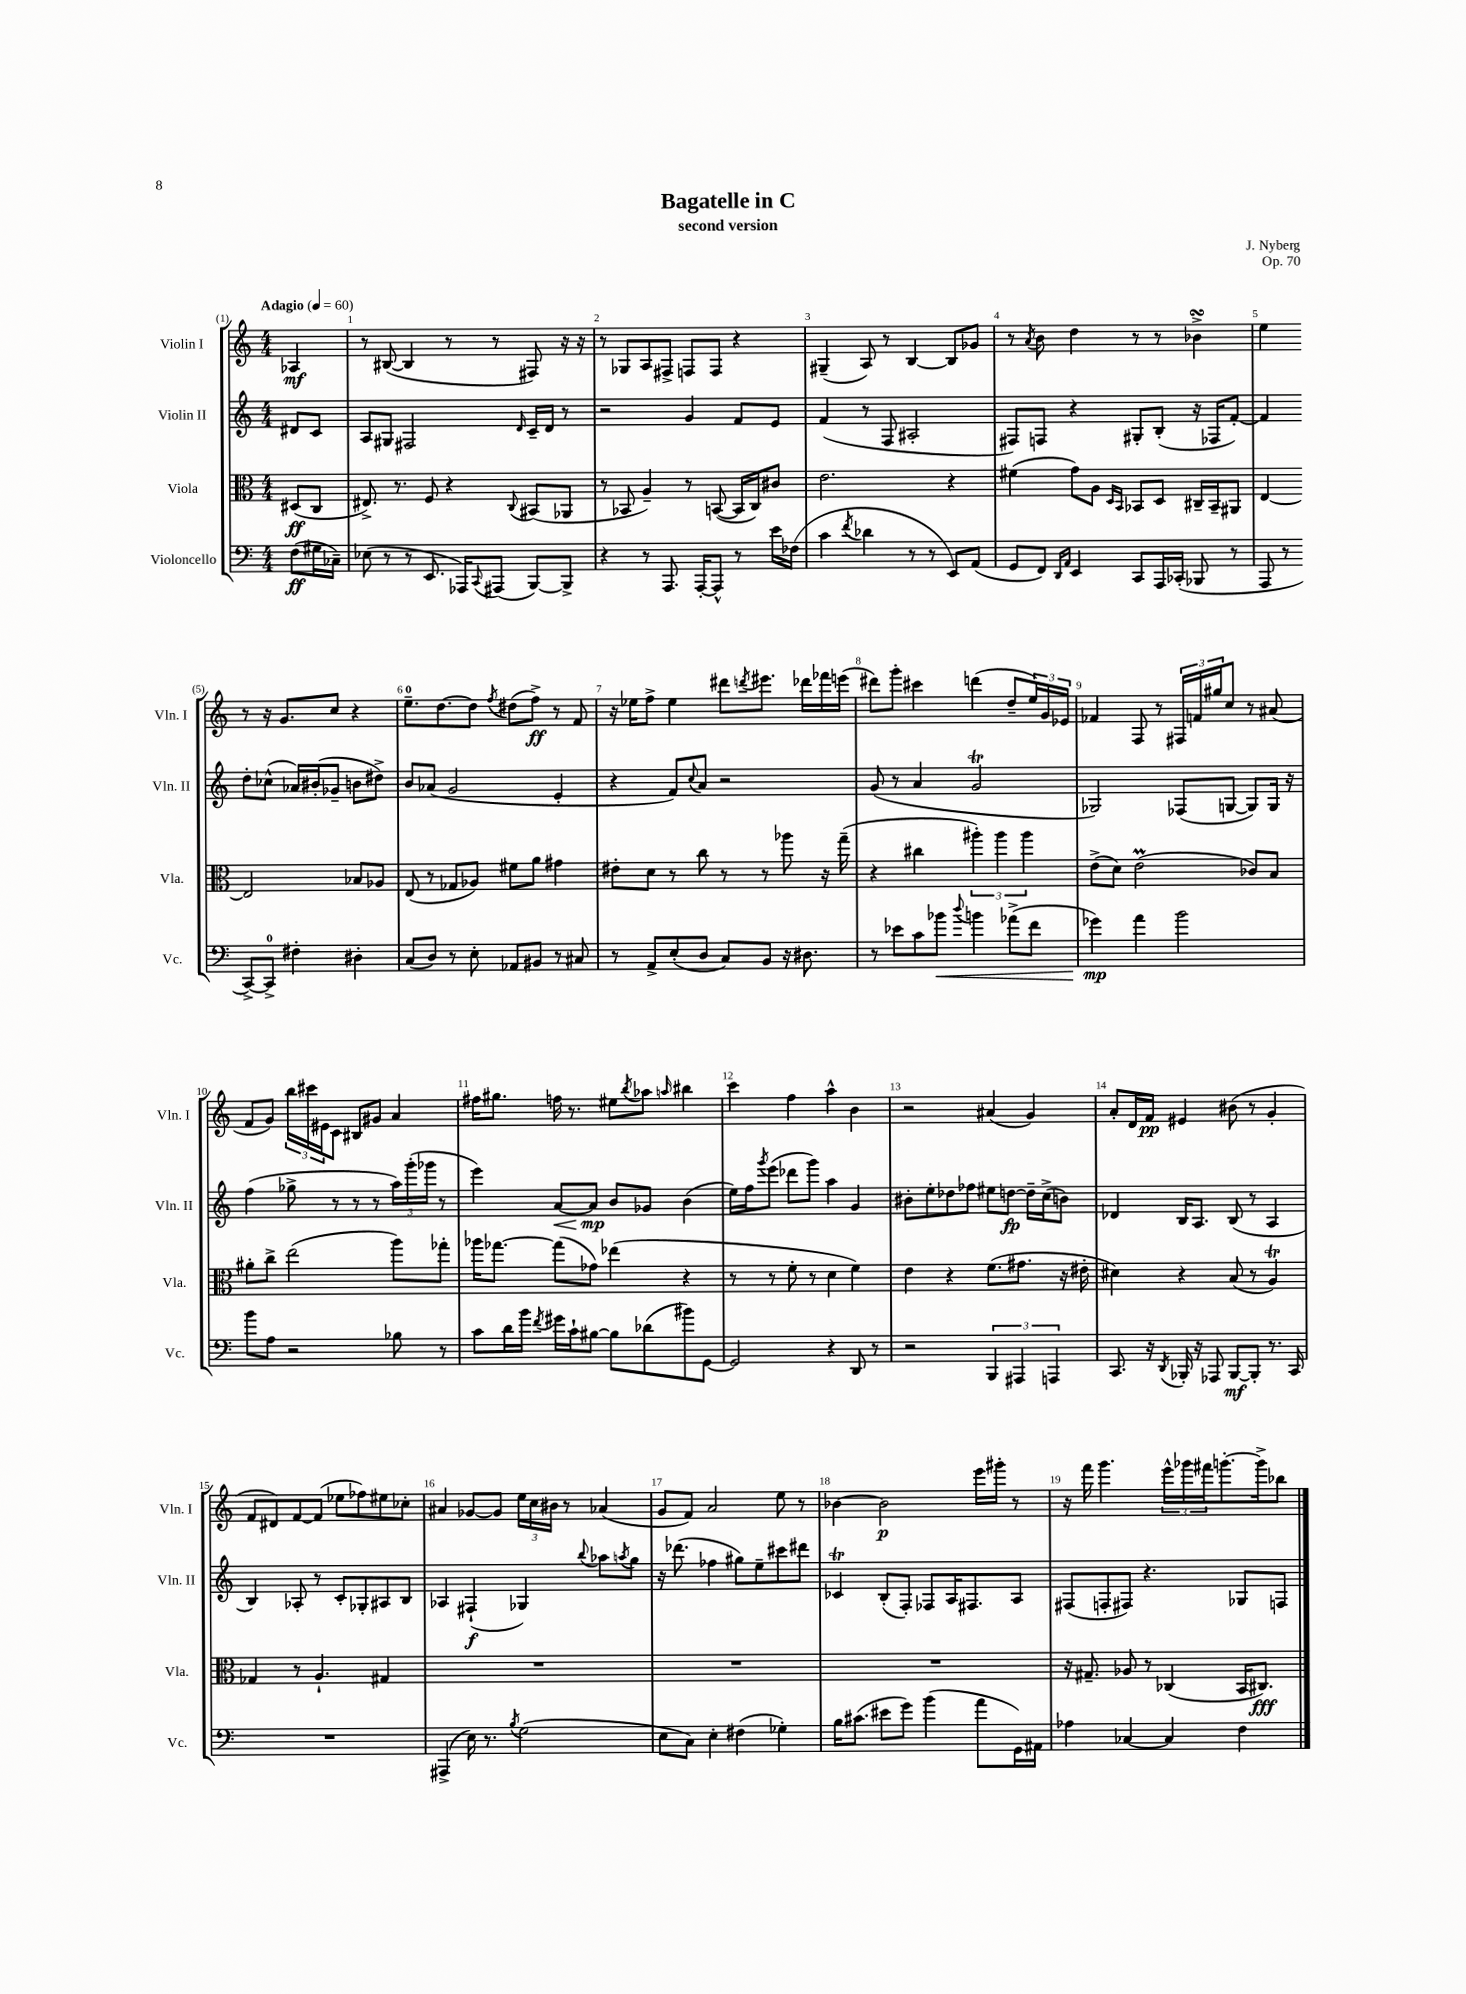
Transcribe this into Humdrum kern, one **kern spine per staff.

**kern	**kern	**kern	**kern
*staff4	*staff3	*staff2	*staff1
*clefF4	*clefC3	*clefG2	*clefG2
*k[]	*k[]	*k[]	*k[]
*M4/4	*M4/4	*M4/4	*M4/4
*MM60	*MM60	*MM60	*MM60
(8F\L	(8D#/L	8d#/L	4A-/
16G#\L	8C/J	8c/J	.
16C-~\JJ)	.	.	.
=	=	=	=
(8E-\	8.E#^/)	8A/L	8r
8r	.	8G#/J	([8B#/
.	8.r	.	.
8r	.	2F#/	4B#/]
8.EE/	8F/	.	.
.	4r	.	8r
16AAA-/LK)	.	.	.
8qqCC/	.	.	.
(8AAA#/J	.	.	8r
.	8qqC/	16qqd/	.
[8BBB/L)	(8BB#/L	16c~/LL	8F#/)
.	.	16d/JJ	.
8BBB^/]J	8AA-/J	8r	16r
.	.	.	16r
=	=	=	=
4r	8r	2r	8r
.	8BB-/	.	8G-/L
8r	4A~/)	.	8A/
8.AAA/	.	.	8F#^/J
.	8r	4g/	8F/L
[16AAA'/LK	.	.	.
8AAA^^/]J	([8BB/	.	8F/J
8r	16BB/]LL	8f/L	4r
.	16C/J)	.	.
16e\LL	8c#/J	8e/J	.
(16F-\JJ	.	.	.
=	=	=	=
4c\	2.e\	(4f/	(4G#~/
8qf/	.	.	.
4d-\	.	8r	8A/)
.	.	8F/	8r
8r	.	2A#'/	[4B/
8r	.	.	.
8EE/L)	4r	.	8B/]L
(8AA/J	.	.	8g-/J
=	=	=	=
8GG/L	(4f#\	8F#/L)	8r
.	.	.	8qa/
8FF/J)	.	8F/J	8b\
16qqDD/LL	.	.	.
16qqAA/JJ	.	.	.
4EE/	8g\L)	4r	4dd\
.	8A\J	.	.
.	16qqD/LL	.	.
.	16qqBB/JJ	.	.
8CC/L	8BB-/L	8G#'/L	8r
16AAA/L	8D/J	(8B'/J	8r
(16CC-'/JJ	.	.	.
8BBB-/	16C#~/LL	16r	4b-^\
.	16BB-~/J	16F-/LK	.
8r	8AA#/J	[8f'/J)	.
=	=	=	=
8AAA/	[4E/	4f/]	4ee\
8r	.	.	.
[8CC^/L)	2E/]	8dd'\L	8r
8CC^/]J	.	(8cc-^^\J	16r
.	.	.	8.g/L
4F#'\	.	16a-/LL)	.
.	.	(16b#'/J	.
.	.	8g-~/J	8cc/J
4D#'\	8B-/L	8b\L	4r
.	8A-/J	8dd#^\J)	.
=	=	=	=
(8C/L	(8E/	8b/L	8.ee~\L
8D/J)	8r	(8a-/J	.
.	.	.	[8.dd\
8r	8G-/L	2g/	.
8E'\	8A-/J)	.	8dd\]J
.	.	.	8qff/
8AA-/L	8f#\L	.	(8dd#\L
8BB#/J	8a\J	.	8ff^\J)
8r	4g#\	4e'/	8r
8C#/	.	.	8f/
=	=	=	=
8r	8e#'\L	4r	16r
.	.	.	16ee-\LK
8AA^/L	8d\J	.	8ff^\J
(8E'/	8r	8f/L)	4ee-\
.	.	8qqcc/	.
8D/J	8cc\	8a/J	.
8C/L)	8r	2r	8ddd#\L
.	.	.	8qddd/
8BB/J	8r	.	8.eee#\J
16r	8aa-\	.	.
8.D#\	.	.	16ddd-\LL
.	16r	.	16fff-\
.	(16gg~\	.	(16eee\JJ
=	=	=	=
8r	4r	(8g/	8ddd#\L)
8e-\L	.	8r	8ggg'\J
8c\	4cc#\	4a/	4ccc#\
8b-\J	.	.	.
8qqdd/	.	.	.
4b\	6aa#'\)	2g/	(4ddd\
.	6aa#\	.	.
(8a-^\L	.	.	8dd~/L
.	6aa#\	.	.
8f\J	.	.	24ee/L)
.	.	.	24g/
.	.	.	24e-/JJ
=	=	=	=
4g-\)	(8e^\L	2G-/)	4f-/
.	8d\J)	.	.
4a\	(2e\	.	8F/
.	.	.	8r
2b\	.	(8F-/L	24F#/LL
.	.	.	24f/
.	.	.	24gg#/J
.	.	[8G/J	8cc/J
.	8c-/L)	8G/]L)	8r
.	8B/J	16G/Jk	(8a#/
.	.	16r	.
=	=	=	=
8b\L	8a#'\L	(4ff\	8f/L
8A\J	8cc^\J	.	8g/J)
2r	(2ee\	8gg-^\	24bb\LL
.	.	.	24ccc#\
.	.	.	24e#\J
.	.	8r	8c\J
.	.	8r	8B#/L
.	.	8r	8g#/J
8B-\	8aa\L)	24aa\LL)	4a/
.	.	(24ggg'\	.
.	.	24ggg-\JJ	.
8r	8gg-'\J	8r	.
=	=	=	=
8c\L	16aa-\LK	4eee\)	16ff#\LK
.	[8.gg-\J	.	8.gg#\J
16d\L	.	.	.
16b\JJ	.	.	.
8qf/	.	.	.
16g#\LL	(8gg-\]L	[8a/L	16ff\
16c`\J	.	.	8.r
[8B#\J	8g-\J)	8a/]J	.
8B#\]L	(4ee-\	8b/L	8ee#\L
.	.	.	8qbb/
(8d-\	.	8g-/J	8aa-\J
.	.	.	16qqaa/
8b#\)	4r	(4b\	4bb#\
[8GG\J	.	.	.
=	=	=	=
2GG/]	8r	16ee\LL)	4ccc\
.	.	16ff\J	.
.	.	8qggg/	.
.	8r	(8eee\J	.
.	8f'\	8ddd-\L	4ff\
.	8r	8ggg\J)	.
4r	4d\	4aa\	4aa^^\
8DD/	4f\)	4g/	4b\
8r	.	.	.
=	=	=	=
2r	4e\	8b#'\L	2r
.	.	8ee'\	.
.	4r	8dd-\	.
.	.	8ff-\J	.
6BBB/	(8.f\L	8ee#\L	(4a#/
.	.	[8dd\J	.
6AAA#/	.	.	.
.	8.g#\J	.	.
.	.	16dd~\]LL	4g/)
.	.	(16cc^\J	.
6AAA/	.	.	.
.	16r	8b\J)	.
.	16e#'\	.	.
=	=	=	=
8.CC/	4d#\)	4d-/	8a'/L
.	.	.	16d/L
16r	.	.	16f/JJ
8qDD/	.	.	.
16BBB-'/	4r	16B/LK	4e#/
16r	.	8.A/J	.
8AAA-/	.	.	.
[8BBB-/L	(8B/	(8B/	(8b#\
8BBB-'/]J	8r	8r	8r
8.r	4A/)	4A/	4g'/
16CC/	.	.	.
=	=	=	=
1r	4G-/	4B/)	8f/L
.	.	.	8d#/)
.	8r	8A-'/	[8f/
.	4.A`/	8r	(8f/]J
.	.	8c'/L	8ee-\L
.	.	8G-'/	8ff-\)
.	4G#/	8A#/	8ee#\
.	.	8B/J	8cc-'\J
=	=	=	=
(4AAA#^/	1r	4A-/	4a#/
16E\)	.	(4F#`/	[8g-/L
8.r	.	.	.
.	.	.	8g-/]J
8qB/	.	.	.
(2G\	.	4G-/)	24ee\LL
.	.	.	24cc\
.	.	.	24b#\JJ
.	.	.	8r
.	.	8qqbb/	.
.	.	8aa-\L	(4a-/
.	.	8qaa/	.
.	.	8gg\J	.
=	=	=	=
8E\L	1r	16r	8g/L
.	.	(8.ddd-\	.
8C\J)	.	.	8f/J)
4E'\	.	4ff-\	2a/
(4F#\	.	8gg#\L)	.
.	.	8ee~\	.
4G-'\)	.	8ccc#\	8ee\
.	.	8ddd#\J	8r
=	=	=	=
16B\LK	1r	4c-/	[4b-\
(8.c#\J	.	.	.
8e#\L	.	(8B'/L	2b-\]
8g\J)	.	8F'/J)	.
(4b\	.	8F-/L	.
.	.	16A/K	.
.	.	8.F#/	.
8a\L	.	.	16eee\LL
.	.	.	16ggg#'\JJ
16GG\L)	.	8A/J	8r
16AA#\JJ	.	.	.
=	=	=	=
4A-\	16r	(8F#/L	16r
.	8.G#~/	.	16fff\
.	.	8F'/	4.ggg\
[4C-/	8A-/	8F#/J)	.
.	8r	4.r	.
4C-/]	(4C-/	.	24eee^^\LL
.	.	.	24ggg-\
.	.	.	24fff#\J
.	.	.	[8.ggg'\
4F\	16BB/LK	8G-/L	.
.	8.C#/J)	.	16ggg^\]k
.	.	8F/J	8bb-\J
==	==	==	==
*-	*-	*-	*-
